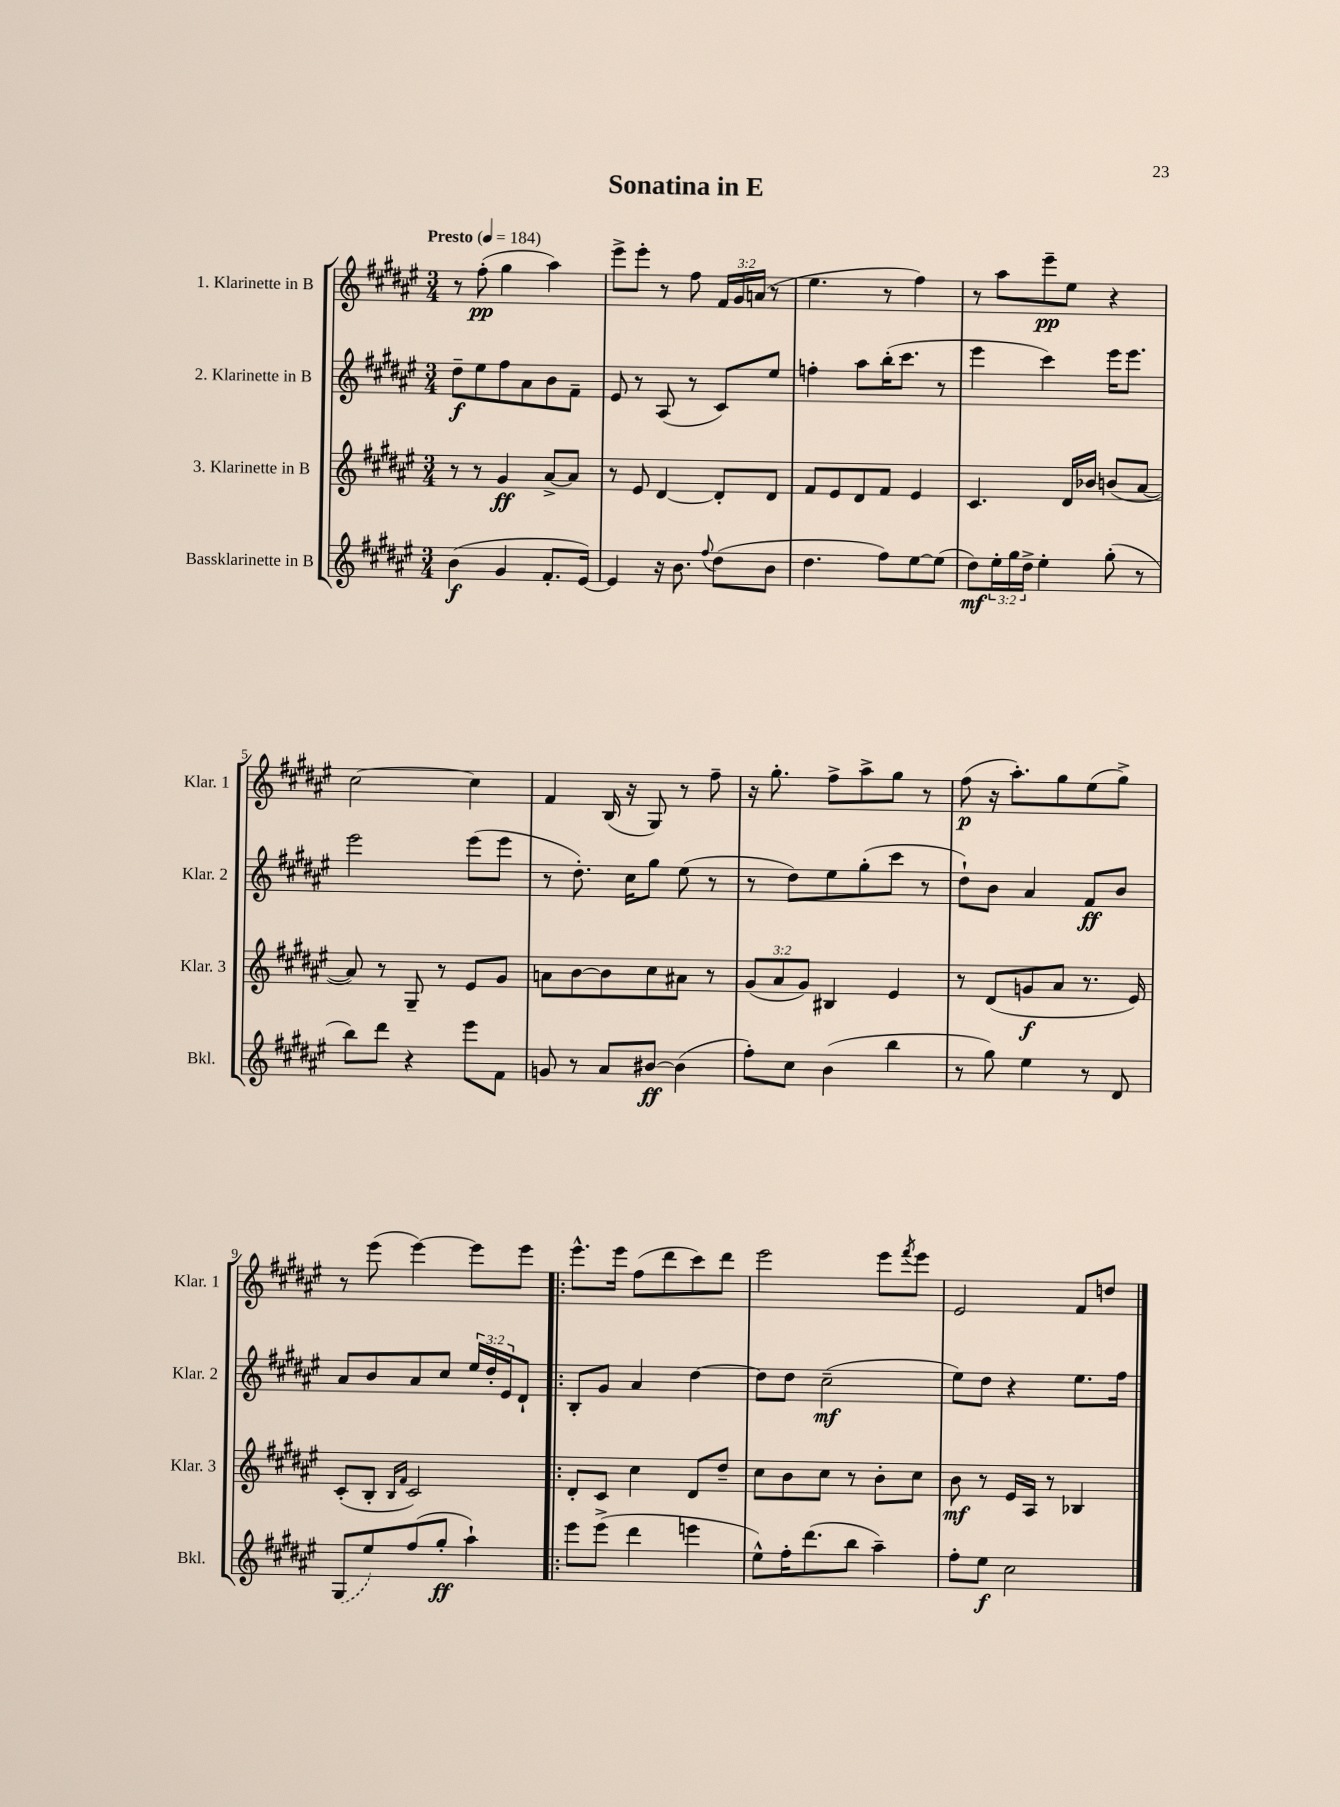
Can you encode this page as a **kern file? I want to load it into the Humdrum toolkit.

**kern	**kern	**kern	**kern
*staff4	*staff3	*staff2	*staff1
*clefG2	*clefG2	*clefG2	*clefG2
*k[f#c#g#d#a#e#]	*k[f#c#g#d#a#e#]	*k[f#c#g#d#a#e#]	*k[f#c#g#d#a#e#]
*M3/4	*M3/4	*M3/4	*M3/4
*MM184	*MM184	*MM184	*MM184
(4b	8r	8dd#~	8r
.	8r	8ee#	(8ff#'
4g#	4g#	8ff#	4gg#
.	.	8a#	.
8.f#'	[8a#^	8b	4aa#)
.	8a#]	8f#~	.
[16e#)	.	.	.
=	=	=	=
4e#]	8r	8e#	8eee#^
.	8e#	8r	8eee#'
16r	[4d#	(8A#	8r
8.b	.	.	.
.	.	8r	8ff#
8qqff#	.	.	.
(8dd#	8d#']	8c#)	24f#
.	.	.	24g#
.	.	.	(24a
8b	8d#	8ee#	8r
=	=	=	=
4.dd#	8f#	4ff'	4.ee#
.	8e#	.	.
.	8d#	8aa#	.
8ff#)	8f#	(16bb'	8r
.	.	8.ccc#	.
[8ee#	4e#	.	4ff#)
(8ee#]	.	8r	.
=	=	=	=
8dd#)	4.c#	4eee#	8r
24ee#'	.	.	8aa#
24gg#	.	.	.
24dd#^	.	.	.
4ee#'	.	4ccc#)	8eee#~
.	16d#	.	8ee#
.	16b-	.	.
(8gg#'	(8b	16eee#	4r
.	.	8.eee#	.
8r	[8a#	.	.
=	=	=	=
8bb)	8a#])	2eee#	[2cc#
8ddd#	8r	.	.
4r	8G#~	.	.
.	8r	.	.
8eee#	8e#	(8eee#	4cc#]
8f#	8g#	8eee#	.
=	=	=	=
8g	8a	8r	4f#
8r	[8b	8.dd#')	.
8a#	8b]	.	(16B
.	.	16cc#	16r
[8b#	8cc#	8gg#	8G#)
(4b#]	8a#	(8ee#	8r
.	8r	8r	8ff#~
=	=	=	=
8ff#')	(12g#	8r	16r
.	.	.	8.gg#'
.	12a#	.	.
8cc#	.	8dd#)	.
.	12g#)	.	.
(4b	4B#	8ee#	8ff#^
.	.	(8gg#'	8aa#^
4bb	4e#	8ccc#	8gg#
.	.	8r	8r
=	=	=	=
8r	8r	8dd#`)	(8ff#
8gg#)	(8d#	8b	16r
.	.	.	8.aa#')
4ee#	8g	4a#	.
.	8a#	.	8gg#
8r	8.r	8f#	(8ee#
8d#	.	8b	8gg#^)
.	16e#)	.	.
=	=	=	=
(8G#	(8c#'	8a#	8r
8ee#)	8B'	8b	(8eee#
.	16qqB	.	.
.	16qqf#	.	.
(8ff#	2c#)	8a#	[4eee#)
8gg#'	.	8cc#	.
4aa#`)	.	24ee#	8eee#]
.	.	24dd#'	.
.	.	24e#	.
.	.	8d#`	8eee#
=!|:	=!|:	=!|:	=!|:
8eee#	8d#'	8B'	8.eee#^^
(8eee#^	8c#	8g#	.
.	.	.	16eee#
4ddd#	4cc#	4a#	(8ff#
.	.	.	8ddd#
4eee	8d#	[4dd#	8ccc#)
.	8dd#~	.	8ddd#
=	=	=	=
8ee#^^)	8cc#	8dd#]	2eee#
16ff#'	8b	8dd#	.
(8.ddd#	.	.	.
.	8cc#	(2cc#~	.
8bb	8r	.	.
4aa#~)	8b'	.	8eee#
.	.	.	8qfff#
.	8cc#	.	8eee#
=	=	=	=
8ff#'	8b	8ee#)	2e#
8ee#	8r	8dd#	.
2cc#	16e#	4r	.
.	16A#	.	.
.	8r	.	.
.	4B-	8.ee#	8f#
.	.	.	8dd
.	.	16ff#	.
==	==	==	==
*-	*-	*-	*-
